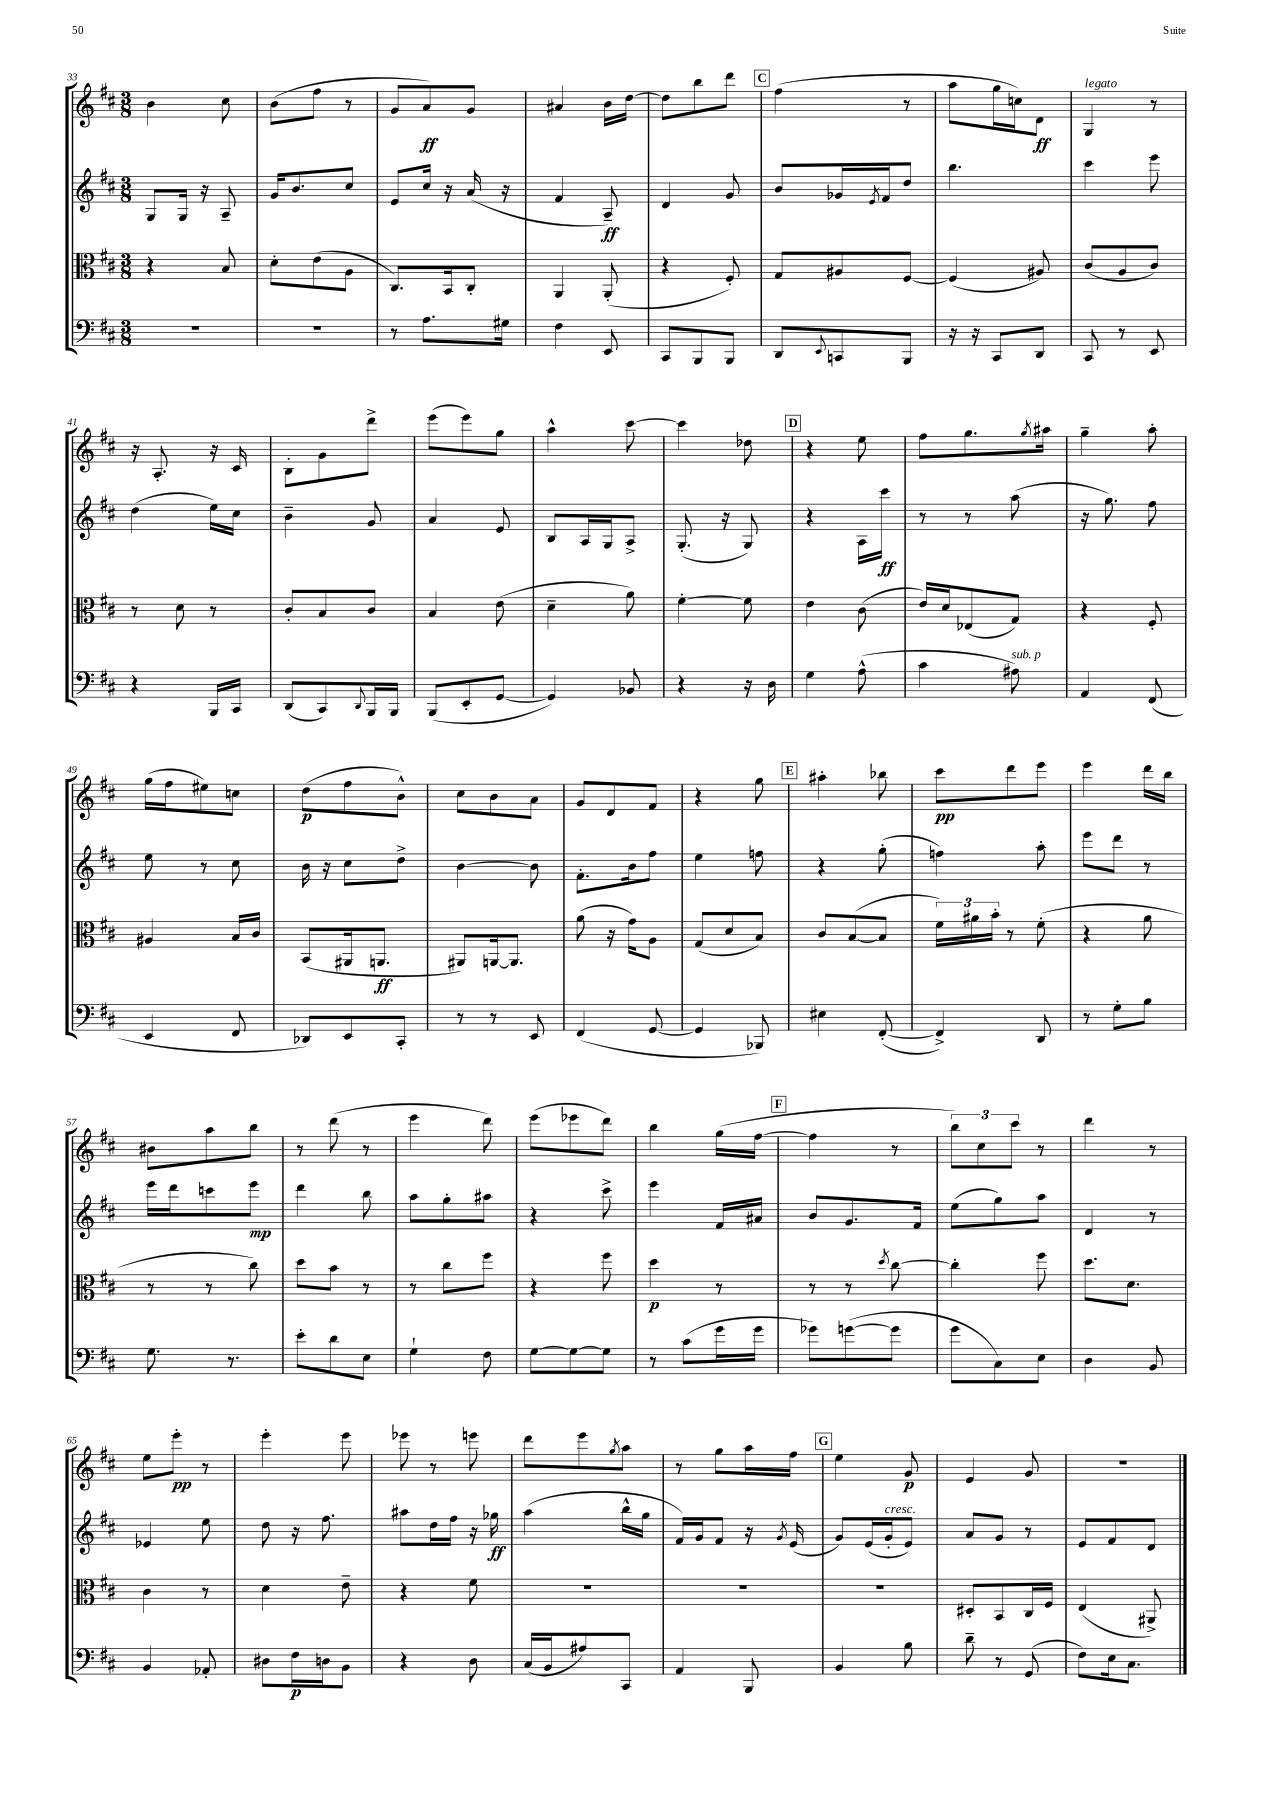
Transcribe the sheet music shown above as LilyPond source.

<<
\new StaffGroup <<
\new Staff = "s0" {
    \clef treble \key d \major \numericTimeSignature \time 3/8
    b'4 cis''8 |
    b'8( fis''8 r8 |
    g'8 a'8\ff) g'8 |
    ais'4 b'16 d''16~ |
    d''8 b''8 d'''8 |
    \mark \markup { \box "C" } fis''4( r8 |
    a''8 g''16 c''16) d'8\ff |
    g4^\markup { \italic "legato" } r8 |
    r16 a8.-. r16 cis'16 |
    b8-. g'8 d'''8-> |
    e'''8( e'''8) g''8 |
    a''4-^ cis'''8~ |
    cis'''4 des''8 |
    \mark \markup { \box "D" } r4 e''8 |
    fis''8 g''8. \acciaccatura { g''8 } ais''16 |
    g''4-- a''8-. |
    g''16( fis''16 eis''8) c''8 |
    d''8\p( fis''8 b'8-^) |
    cis''8 b'8 a'8 |
    g'8 d'8 fis'8 |
    r4 g''8 |
    \mark \markup { \box "E" } ais''4-. bes''8 |
    cis'''8\pp d'''8 e'''8 |
    e'''4 d'''16 b''16 |
    bis'8 a''8 b''8 |
    r8 d'''8( r8 |
    e'''4 d'''8) |
    e'''8( ees'''8 d'''8) |
    b''4 g''16( fis''16~ |
    \mark \markup { \box "F" } fis''4 r8 |
    \tuplet 3/2 { b''8) cis''8 cis'''8 } r8 |
    d'''4 r8 |
    e''8 e'''8-.\pp r8 |
    e'''4-. e'''8 |
    ees'''8 r8 e'''8 |
    d'''8 e'''8 \acciaccatura { g''8 } a''8 |
    r8 g''8 a''16 fis''16 |
    \mark \markup { \box "G" } e''4 g'8\p |
    e'4 g'8 |
    R4. \bar "|." |
}
\new Staff = "s1" {
    \clef treble \key d \major \numericTimeSignature \time 3/8
    g8 g16 r16 a8-- |
    g'16 b'8. cis''8 |
    e'8 cis''16 r16 a'16( r16 |
    fis'4 a8--\ff) |
    d'4 g'8 |
    \mark \markup { \box "C" } b'8 ges'16 \acciaccatura { e'8 } fis'16 d''8 |
    b''4. |
    cis'''4 e'''8 |
    d''4( e''16) cis''16 |
    b'4-- g'8 |
    a'4 e'8 |
    b8 a16 g16 a8-> |
    g8.-.( r16 g8) |
    \mark \markup { \box "D" } r4 a16 cis'''16\ff |
    r8 r8 a''8( |
    r16 g''8.) fis''8 |
    e''8 r8 cis''8 |
    b'16 r16 cis''8 d''8-> |
    b'4~ b'8 |
    fis'8.-. b'16 fis''8 |
    e''4 f''8 |
    \mark \markup { \box "E" } r4 g''8-.( |
    f''4) a''8-. |
    e'''8 d'''8 r8 |
    e'''16 d'''16 c'''8 e'''8\mp |
    d'''4 b''8 |
    a''8 g''8-. ais''8 |
    r4 cis'''8-> |
    e'''4 fis'16 ais'16 |
    \mark \markup { \box "F" } b'8 g'8. fis'16 |
    e''8( g''8) a''8 |
    d'4 r8 |
    ees'4 e''8 |
    d''8 r16 fis''8. |
    ais''8 d''16 fis''16 r16 ges''16\ff |
    a''4( b''16-^ g''16 |
    fis'16) g'16 fis'8 r16 \acciaccatura { g'8 } e'16( |
    \mark \markup { \box "G" } g'8) e'16( g'16-.^\markup { \italic "cresc." } e'8) |
    a'8 g'8 r8 |
    e'8 fis'8 d'8 \bar "|." |
}
\new Staff = "s2" {
    \clef alto \key d \major \numericTimeSignature \time 3/8
    r4 b8 |
    d'8-. e'8( a8 |
    cis8.) b,16 cis8-. |
    a,4 a,8-.( |
    r4 fis8-.) |
    \mark \markup { \box "C" } g8 ais8 fis8~ |
    fis4( ais8) |
    cis'8( a8 cis'8) |
    r8 d'8 r8 |
    cis'8-. b8 cis'8 |
    b4 e'8( |
    d'4-- a'8) |
    fis'4~-. fis'8 |
    \mark \markup { \box "D" } e'4 cis'8( |
    e'16) d'16 ees8( g8) |
    r4 fis8-. |
    ais4 b16 cis'16 |
    b,8( ais,16 a,8.\ff |
    ais,8) a,16~ a,8. |
    a'8( r16 g'16) a8 |
    g8( d'8 b8) |
    \mark \markup { \box "E" } cis'8 b8~( b8 |
    \tuplet 3/2 { fis'16) ais'16 b'16-. } r8 fis'8-.( |
    r4 a'8 |
    r8 r8 cis''8) |
    d''8 b'8 r8 |
    r8 cis''8 fis''8 |
    r4 fis''8 |
    d''4\p r8 |
    \mark \markup { \box "F" } r8 r8 \acciaccatura { d''8 } cis''8~ |
    cis''4-. fis''8 |
    d''8. d'8. |
    cis'4 r8 |
    d'4 e'8-- |
    r4 fis'8 |
    R4. |
    R4. |
    \mark \markup { \box "G" } R4. |
    dis8-. b,8 cis16 fis16 |
    e4( ais,8->) \bar "|." |
}
\new Staff = "s3" {
    \clef bass \key d \major \numericTimeSignature \time 3/8
    R4. |
    r4. |
    r8 a8. gis16 |
    fis4 e,8 |
    cis,8 b,,8 b,,8 |
    \mark \markup { \box "C" } d,8 \appoggiatura { e,8 } c,8 b,,8 |
    r16 r16 cis,8 d,8 |
    cis,8 r8 e,8 |
    r4 b,,16 cis,16 |
    d,8( cis,8) \appoggiatura { d,8 } b,,16 b,,16 |
    b,,8( e,8-. g,8~ |
    g,4) bes,8 |
    r4 r16 d16 |
    \mark \markup { \box "D" } g4 a8-^( |
    cis'4 ais8^\markup { \italic "sub. p" }) |
    a,4 fis,8( |
    e,4 fis,8 |
    des,8) e,8 cis,8-. |
    r8 r8 e,8 |
    fis,4( g,8~ |
    g,4 bes,,8) |
    \mark \markup { \box "E" } eis4 fis,8~-.( |
    fis,4->) d,8 |
    r8 g8-. b8 |
    g8. r8. |
    e'8-. d'8 e8 |
    g4-! fis8 |
    g8~ g8~ g8 |
    r8 cis'8( g'16 g'16 |
    \mark \markup { \box "F" } ges'8) g'8~( g'8 |
    g'8 cis8) e8 |
    d4 b,8 |
    b,4 aes,8-. |
    dis8 fis16\p d16 b,8 |
    r4 d8 |
    cis16( b,16 ais8) cis,8 |
    a,4 b,,8 |
    \mark \markup { \box "G" } b,4 b8 |
    d'8-- r8 g,8( |
    fis8) e16 cis8. \bar "|." |
}
>>
>>
\layout { \context { \Score currentBarNumber = #33 } }
